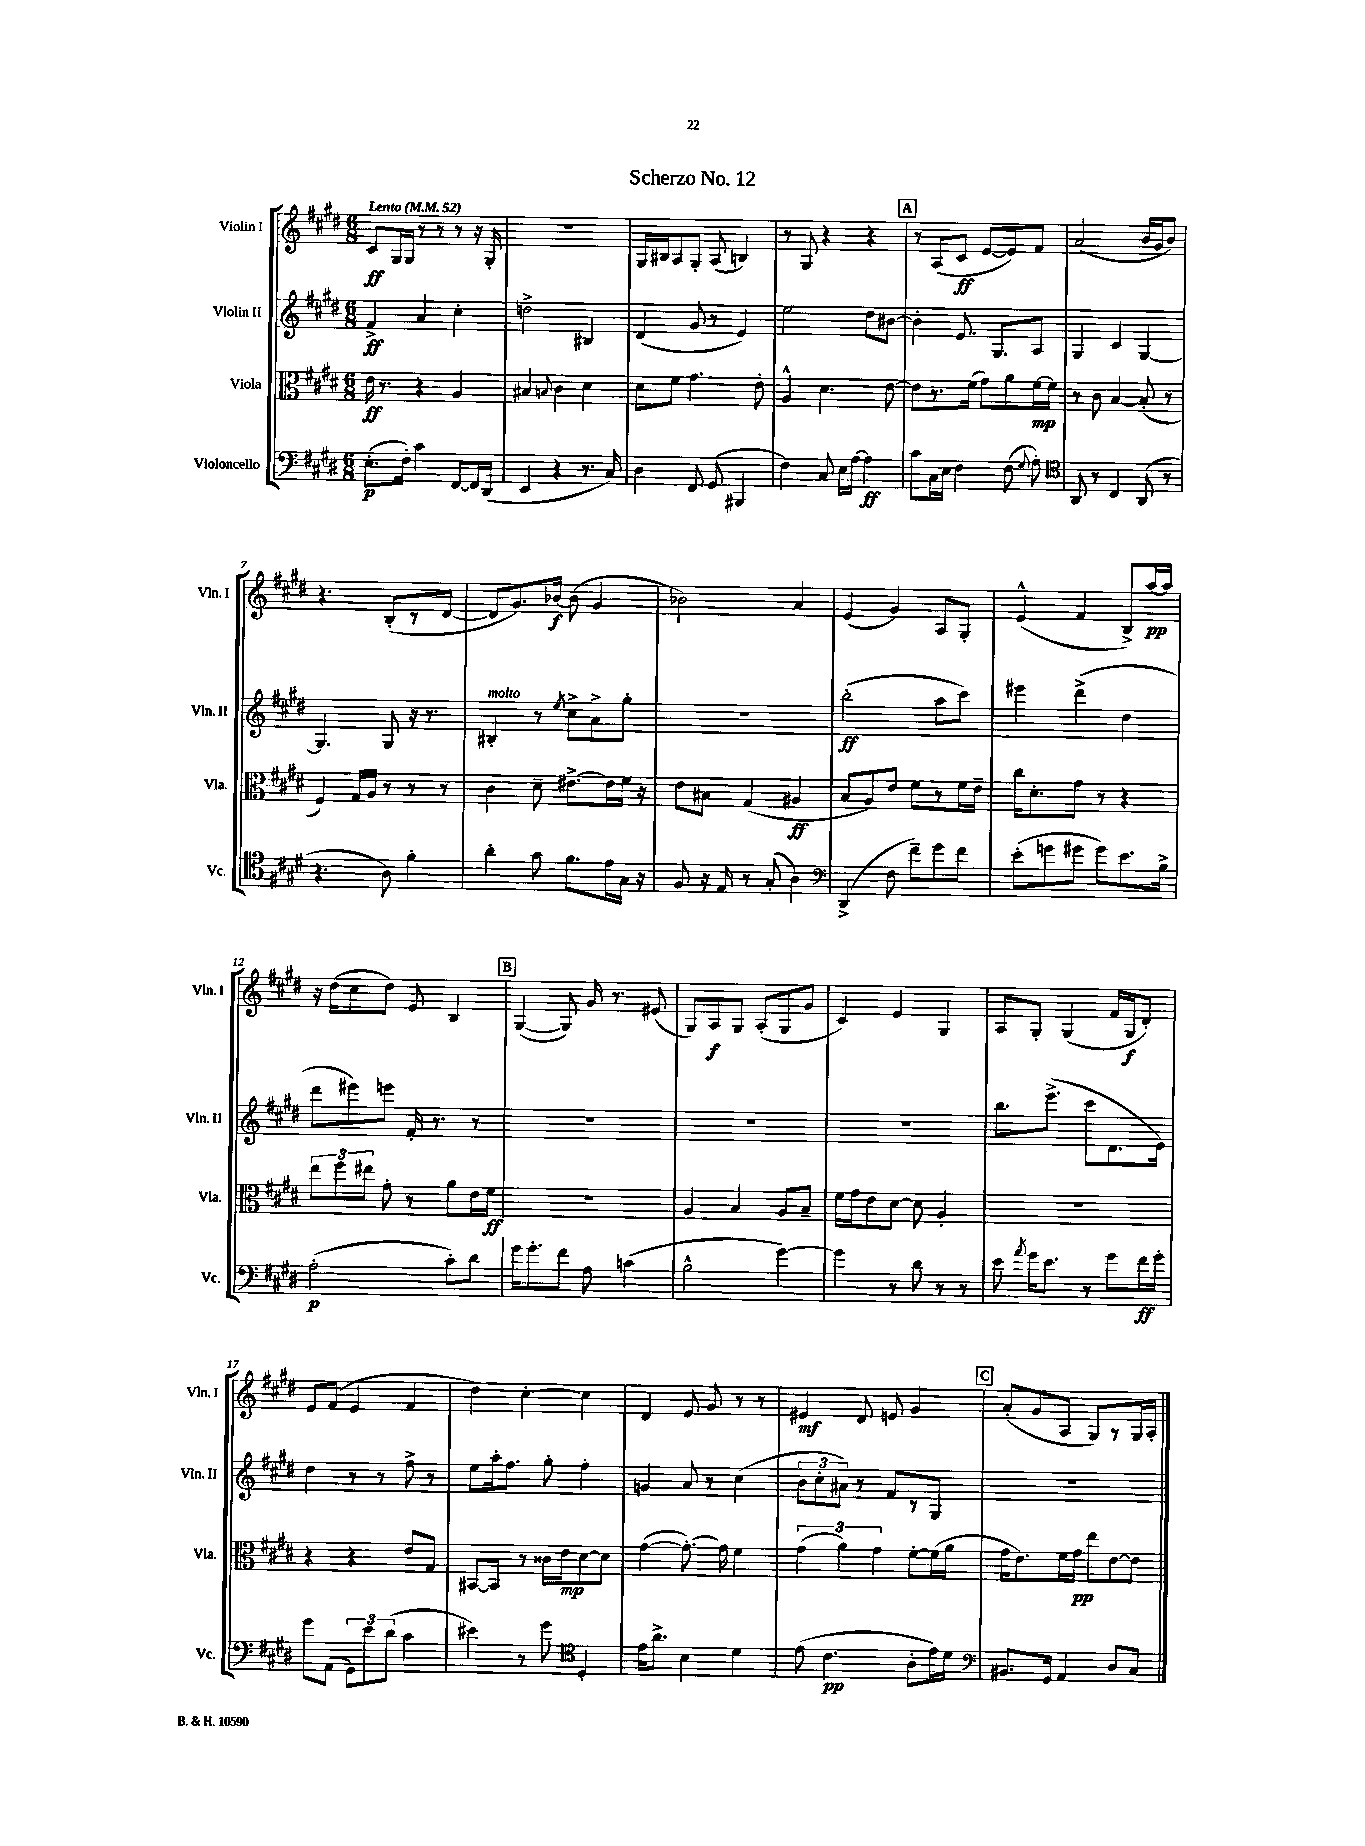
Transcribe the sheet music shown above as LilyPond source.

\header { title = "Scherzo No. 12" }
<<
\new StaffGroup <<
\new Staff = "s0" \with { instrumentName = "Violin I" shortInstrumentName = "Vln. I" } {
    \clef treble \key e \major \numericTimeSignature \time 6/8 \tempo "Lento" 4 = 52
    \autoBeamOff cis'8[\ff gis16 gis16] r8 r8 r8 r16 gis16-. |
    R2. |
    gis16[ bis16 a8 gis8]-. a8( b4) |
    r8 gis8 r4 r4 |
    \mark \markup { \box "A" } r8 a8[( cis'8]\ff e'8[~ e'8) fis'8] |
    a'2( b'16[ gis'16 b'8]) |
    r4. b8[-.( r8 dis'8]~ |
    dis'8[ gis'8.) bes'16]~\f bes'8( gis'4 |
    bes'2) a'4 |
    e'4( gis'4) a8[ gis8]-. |
    e'4-^( fis'4 b8[->) a''16~\pp a''16] |
    r16 dis''16[( cis''8 dis''8]) e'8 b4 |
    \mark \markup { \box "B" } gis4~( gis8) gis'16 r8. eis'8( |
    gis8[) a8\f gis8] a8[-.( gis8 gis'8] |
    cis'4) e'4 gis4 |
    a8[ gis8]-. gis4( fis'16[ gis16\f dis'8]-.) |
    e'8[ fis'8]( e'4 fis'4 |
    dis''4) cis''4~-. cis''4 |
    dis'4 e'8 gis'8 r8 r8 |
    eis'4\mf dis'8 e'8 gis'4 |
    \mark \markup { \box "C" } a'8[-.( gis'8 a8] gis8[) r8 gis16 a16]-. \bar "|." |
}
\new Staff = "s1" \with { instrumentName = "Violin II" shortInstrumentName = "Vln. II" } {
    \clef treble \key e \major \numericTimeSignature \time 6/8
    \autoBeamOff fis'4->\ff a'4 cis''4-. |
    d''2-> bis4 |
    dis'4( gis'8 r8 e'4) |
    e''2 dis''8[ bis'8]~ |
    \mark \markup { \box "A" } bis'4-. e'8. gis8.[ a8] |
    gis4 cis'4 gis4~ |
    gis4. gis8 r16 r8. |
    bis4-.^\markup { \italic "molto" } r8 \acciaccatura { e''8 } cis''8[-> a'8-> gis''8]-. |
    R2. |
    b''2-.\ff( a''8[ cis'''8]) |
    eis'''4 dis'''4->( dis''4 |
    dis'''8[ eis'''8) e'''8] fis'16-. r8. r8 |
    \mark \markup { \box "B" } R2. |
    R2. |
    R2. |
    b''8.[ e'''8.]->( cis'''8[ dis'8. e'16]) |
    dis''4 r8 r8 fis''8-> r8 |
    e''8[ a''16-. fis''8.] gis''8-. fis''4-. |
    g'4 a'8 r8 cis''4( |
    \tuplet 3/2 { b'8[ cis''8-. ais'8]) } r8 fis'8[ r8 gis8] |
    \mark \markup { \box "C" } R2. \bar "|." |
}
\new Staff = "s2" \with { instrumentName = "Viola" shortInstrumentName = "Vla." } {
    \clef alto \key e \major \numericTimeSignature \time 6/8
    \autoBeamOff e'16\ff r8. r4 a4 |
    bis4 \appoggiatura { b8 } cis'4 dis'4 |
    dis'8[ fis'8] gis'4. e'8-. |
    a4-^ dis'4. e'8~ |
    \mark \markup { \box "A" } e'8[ r8. fis'16]( gis'8[) a'8 fis'16~\mp fis'16] |
    r8 cis'8 b4~ b8-.( r8 |
    fis4) gis16[ a16] r8 r8 r8 |
    cis'4 dis'8-- eis'8.[~-> eis'16 fis'16] r16 |
    e'8[ bis8] gis4( ais4\ff |
    b8[ a8) e'8] fis'8[ r8 fis'16 e'16]-- |
    cis''16[ dis'8.-. gis'8] r8 r4 |
    \tuplet 3/2 { e''8[ fis''8 eis''8] } gis'8-. r8 a'8[ e'16 fis'16]\ff |
    \mark \markup { \box "B" } R2. |
    a4 b4 a8[ b8]-- |
    fis'16[ gis'16 e'8 dis'8]~ dis'8 a4-. |
    R2. |
    r4 r4 e'8[ gis8] |
    bis,8[~ bis,8] r8 cisis'16[ e'16\mp dis'8~ dis'8] |
    gis'4~( gis'8.~-.) gis'16 fis'4 |
    \tuplet 3/2 { gis'4( a'4) gis'4 } fis'8[~-. fis'16( a'16] |
    \mark \markup { \box "C" } gis'16[ e'8.) fis'16 gis'16]\pp e''8[ e'8~ e'8] \bar "|." |
}
\new Staff = "s3" \with { instrumentName = "Violoncello" shortInstrumentName = "Vc." } {
    \clef bass \key e \major \numericTimeSignature \time 6/8
    \autoBeamOff e8.[-.\p( fis16]-.) cis'4 fis,8[~ fis,16 dis,16]( |
    e,4 r4 r8. cis16) |
    dis4 fis,8 gis,8( bis,,4 |
    fis4) cis8 e16[ a16]~ a4\ff |
    \mark \markup { \box "A" } cis'8[ cis16 e16] fis4 fis8( \appoggiatura { gis8 } a8-.) |
    \clef tenor a,8 r8 cis4 a,8( r8 |
    r4. a8) fis'4-. |
    a'4-. gis'8 fis'8.[ e'16 gis16] r16 |
    fis8 r16 e16 r8 gis8-.( a4) |
    \clef bass dis,4->( fis8 fis'8[--) gis'8 fis'8] |
    e'8[-.( g'8 gis'8] gis'8[) e'8. b16]-> |
    a2-.\p( cis'8[-.) dis'8] |
    \mark \markup { \box "B" } gis'16[ gis'8.-. fis'8] a8 c'4( |
    b2-^ gis'4~) |
    gis'4 r8 dis'8 r8 r8 |
    e'8 \acciaccatura { a'8 } gis'16[ e'8.] r8 gis'8[ fis'16\ff gis'16]-. |
    gis'8[ a,8]( \tuplet 3/2 { gis,8[) e'8 dis'8]( } cis'4 |
    eis'4) r8 gis'8 \clef tenor dis4-. |
    e'16[ a'8.]-> b4 dis'4 |
    e'8( cis'4.\pp a8[-. e'16) dis'16] |
    \mark \markup { \box "C" } \clef bass bis,8.[ gis,16] a,4 dis8[ cis8] \bar "|." |
}
>>
>>
